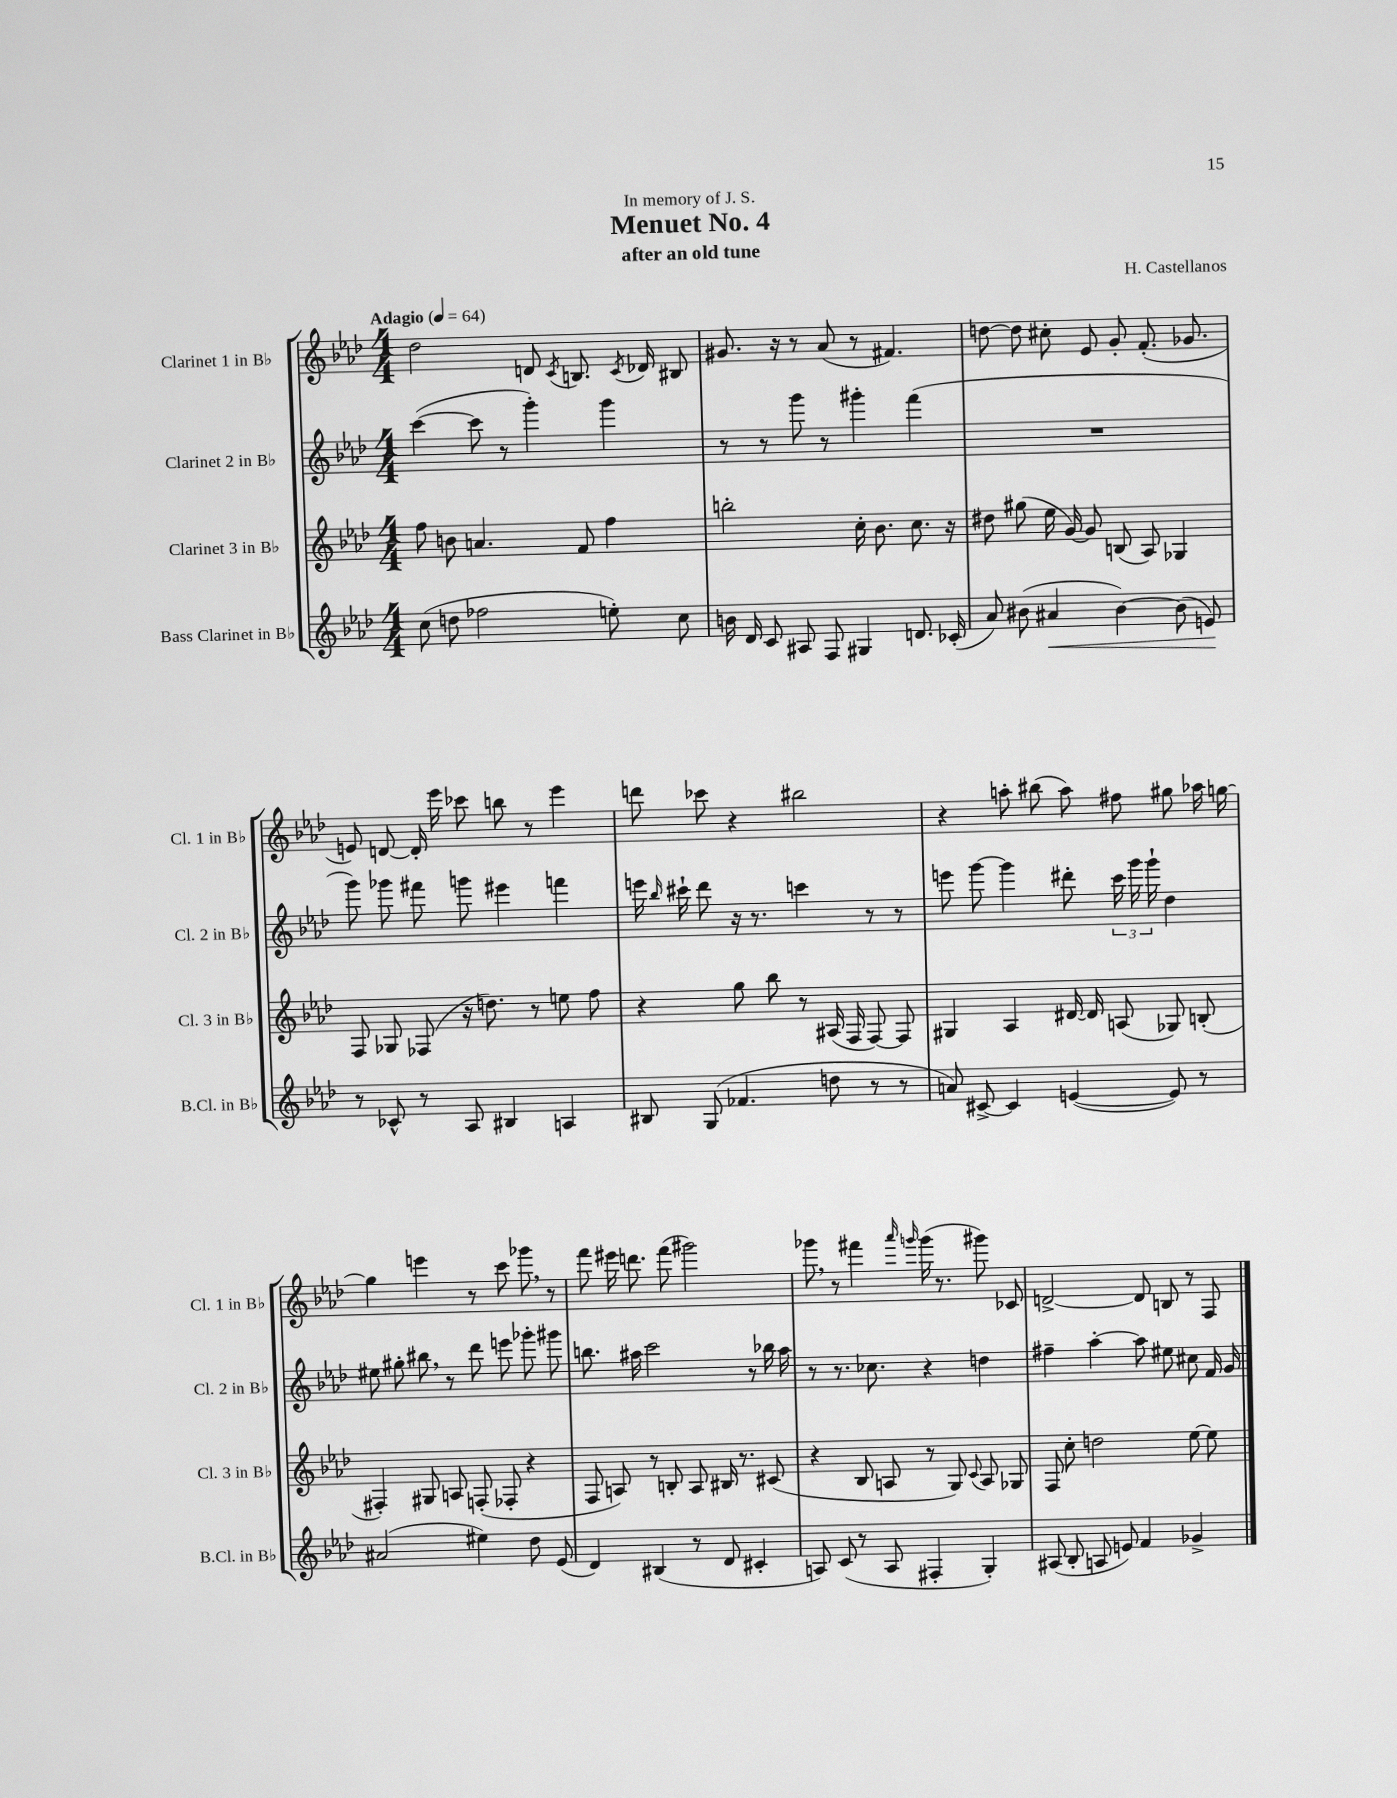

**kern	**kern	**kern	**kern
*staff4	*staff3	*staff2	*staff1
*clefG2	*clefG2	*clefG2	*clefG2
*k[b-e-a-d-]	*k[b-e-a-d-]	*k[b-e-a-d-]	*k[b-e-a-d-]
*M4/4	*M4/4	*M4/4	*M4/4
*MM64	*MM64	*MM64	*MM64
(8cc	8ff	([4ccc	2dd-
8dd	8b	.	.
2ff-	4.a	8ccc]	.
.	.	8r	.
.	.	4ggg')	8d
.	.	.	8qc
.	8f	.	8.B
8ee')	4ff	4ggg	.
.	.	.	8qc
.	.	.	16d-
8cc	.	.	8B#
=	=	=	=
16b	2bb'	8r	8.g#
16d-	.	.	.
8c	.	8r	.
.	.	.	16r
8A#	.	8ggg	8r
8F	.	8r	(8a-
4G#	16cc'	4ggg#'	8r
.	8.b-	.	.
.	.	.	4.f#)
8.d	8.cc	(4fff	.
(16c-'	16r	.	.
=	=	=	=
8a-)	8dd#	1r	[8dd
(8b#	(8gg#	.	8dd]
4a#	16ee-	.	8cc#'
.	[16g)	.	.
.	8g]	.	8e-
[4b#)	(8B	.	8g'
.	8A-)	.	(8.f'
(8b#]	4G-	.	.
.	.	.	8.g-
8e)	.	.	.
=	=	=	=
8r	8F	8ggg)	8e)
8c-^^	8G-	8ggg-	[8d
8r	(8F-	8fff#	16d']
.	.	.	16eee-
8A-	16r	8ggg	8ccc-
.	8.dd)	.	.
4B#	.	4eee#	8bb
.	8r	.	8r
4A	8ee	4fff	4eee-
.	8ff	.	.
=	=	=	=
8B#	4r	16eee	8ddd
.	.	16qqbb-	.
.	.	16ccc#`	.
(8G	.	8ddd-	8ccc-
4.f-	8gg	16r	4r
.	.	8.r	.
.	8bb-	.	.
.	8r	4ccc	2bb#
8dd	(16A#	.	.
.	16F	.	.
8r	[8F)	8r	.
8r	8F]	8r	.
=	=	=	=
8a)	4G#	8eee	4r
[8c#^	.	[8ggg	.
4c#]	4A-	4ggg]	8aa'
.	.	.	(8bb#
([4e	[16d#	8ddd#'	8aa)
.	16d#]	.	.
.	(8A	24ccc	8ff#
.	.	24ggg	.
.	.	24ggg`	.
8e])	8G-)	4dd-	8gg#
8r	(8B'	.	16aa-
.	.	.	[16gg
=	=	=	=
(2a#	4F#')	8ee#	4gg]
.	.	8gg#'	.
.	8G#	8bb#	4eee
.	8A	8r	.
4ee#)	(8F'	8ddd-	8r
.	8F-'	8eee	8ccc
8dd-	4r	8ggg-'	8ggg-
(8e-	.	8ggg#	8r
=	=	=	=
4d-)	8F	8.bb	8fff
.	8A)	.	16eee#
.	.	16aa#	8.ddd
(4B#	8r	2ccc	.
.	8B'	.	(8fff
8r	8A	.	2ggg#)
8d-	16B#	.	.
.	8.r	.	.
4c#'	.	8r	.
.	(8c#	16bb-	.
.	.	16aa#	.
=	=	=	=
8A)	4r	8r	8ggg-
(8c	.	8.r	8r
8r	8B-	.	4fff#
.	.	8.cc-	.
8A	8A	.	.
.	.	.	16qqaaa-
.	.	.	16qqggg
4F#'	8r	4r	(16ggg
.	.	.	8.r
.	8G)	.	.
.	8qqc	.	.
4G')	8A	4dd	8ggg#)
.	8G-	.	8c-
=	=	=	=
(8A#	8F	4ff#~	[2d^
8B-'	8cc'	.	.
8A	2dd	[4aa-'	.
8e)	.	.	.
4f	.	8aa-]	8d]
.	.	8ee#	8B
4g-^	[8ee-	8cc#	8r
.	8ee-]	16f	8F
.	.	16g	.
==	==	==	==
*-	*-	*-	*-
